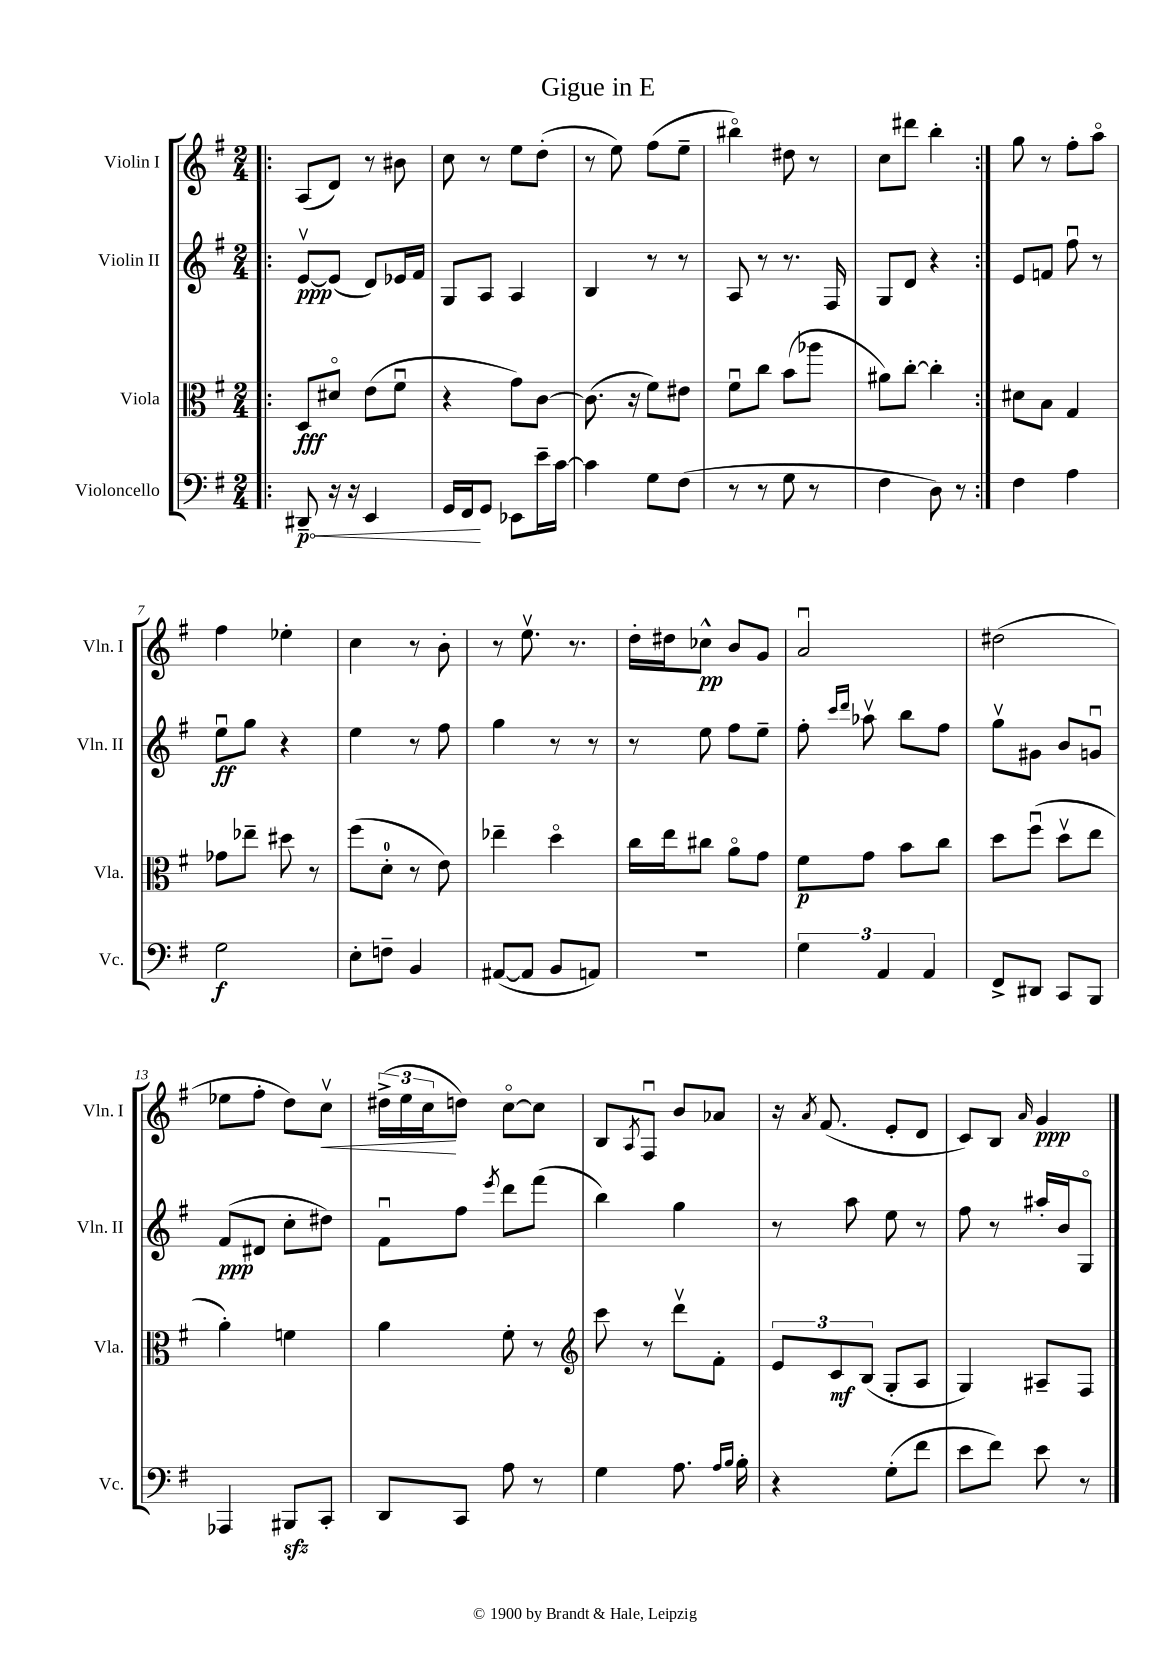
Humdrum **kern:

**kern	**kern	**kern	**kern
*staff4	*staff3	*staff2	*staff1
*clefF4	*clefC3	*clefG2	*clefG2
*k[f#]	*k[f#]	*k[f#]	*k[f#]
*M2/4	*M2/4	*M2/4	*M2/4
=!|:	=!|:	=!|:	=!|:
8DD#~	8D	[8ev	(8A
16r	8d#o	(8e]	8d)
16r	.	.	.
4EE	(8e	8d)	8r
.	8f#u	16e-	8b#
.	.	16f#	.
=	=	=	=
16GG	4r	8G	8cc
16FF#	.	.	.
8GG	.	8A	8r
8EE-	8g)	4A	8ee
16e~	[8c	.	(8dd'
[16c	.	.	.
=	=	=	=
4c]	(8.c]	4B	8r
.	.	.	8ee)
.	16r	.	.
8G	8f#)	8r	(8ff#
(8F#	8e#	8r	8ee~
=	=	=	=
8r	8f#u	8A	4bb#o)
8r	8cc	8r	.
8G	(8b	8.r	8dd#
8r	8aa-	.	8r
.	.	16F#	.
=	=	=	=
4F#	8a#)	8G	8cc
.	[8cc'	8d	8ddd#
8D)	4cc']	4r	4bb'
8r	.	.	.
=:|!	=:|!	=:|!	=:|!
4F#	8d#	8e	8gg
.	8B	8f	8r
4A	4G	8ff#u	8ff#'
.	.	8r	8aao
=	=	=	=
2G	8g-	8eeu	4ff#
.	8ee-~	8gg	.
.	8dd#	4r	4ee-'
.	8r	.	.
=	=	=	=
8E'	(8ff#	4ee	4cc
8F~	8d'	.	.
4BB	8r	8r	8r
.	8e)	8ff#	8b'
=	=	=	=
([8AA#	4ee-~	4gg	8r
8AA#]	.	.	8.eev
8BB	4ddo	8r	.
.	.	.	8.r
8AA)	.	8r	.
=	=	=	=
2r	16cc	8r	16dd'
.	16ee	.	16dd#
.	8cc#	8ee	8cc-^^
.	8ao	8ff#	8b
.	8g	8ee~	8g
=	=	=	=
6G	8f#	8ff#'	2au
.	.	16qqccc	.
.	.	16qqddd	.
.	8g	8aa-v	.
6AA	.	.	.
.	8b	8bb	.
6AA	.	.	.
.	8cc	8ff#	.
=	=	=	=
8FF#^	8dd	8ggv	(2dd#
8DD#	(8ff#u	8g#	.
8CC	8ddv	8b	.
8BBB	8ee	8gu	.
=	=	=	=
4AAA-	4a')	(8f#	8ee-
.	.	8d#	8ff#'
8BBB#	4f	8cc'	8dd)
8CC'	.	8dd#)	8ccv
=	=	=	=
8DD	4a	8f#u	(24dd#^
.	.	.	24ee
.	.	.	24cc
8CC	.	8ff#	8dd)
.	.	8qeee	.
8A	8f#'	8ddd	[8cco
8r	8r	(8fff#	8cc]
=	=	=	=
*	*clefG2	*	*
4G	8ccc	4bb)	8B
.	.	.	8qA
.	8r	.	8F#u
8.A	8dddv	4gg	8b
.	8f#'	.	8a-
16qqA	.	.	.
16qqB	.	.	.
16B'	.	.	.
=	=	=	=
4r	12e	8r	16r
.	.	.	8qa
.	.	.	(8.f#
.	12c	.	.
.	.	8aa	.
.	(12B	.	.
(8G'	8G'	8ee	8e'
8f#	8A	8r	8d
=	=	=	=
8e	4G)	8ff#	8c)
8f#)	.	8r	8B
.	.	.	16qqa
8e	8A#~	16aa#'	4g
.	.	16b	.
8r	8F#	8Go	.
==	==	==	==
*-	*-	*-	*-
